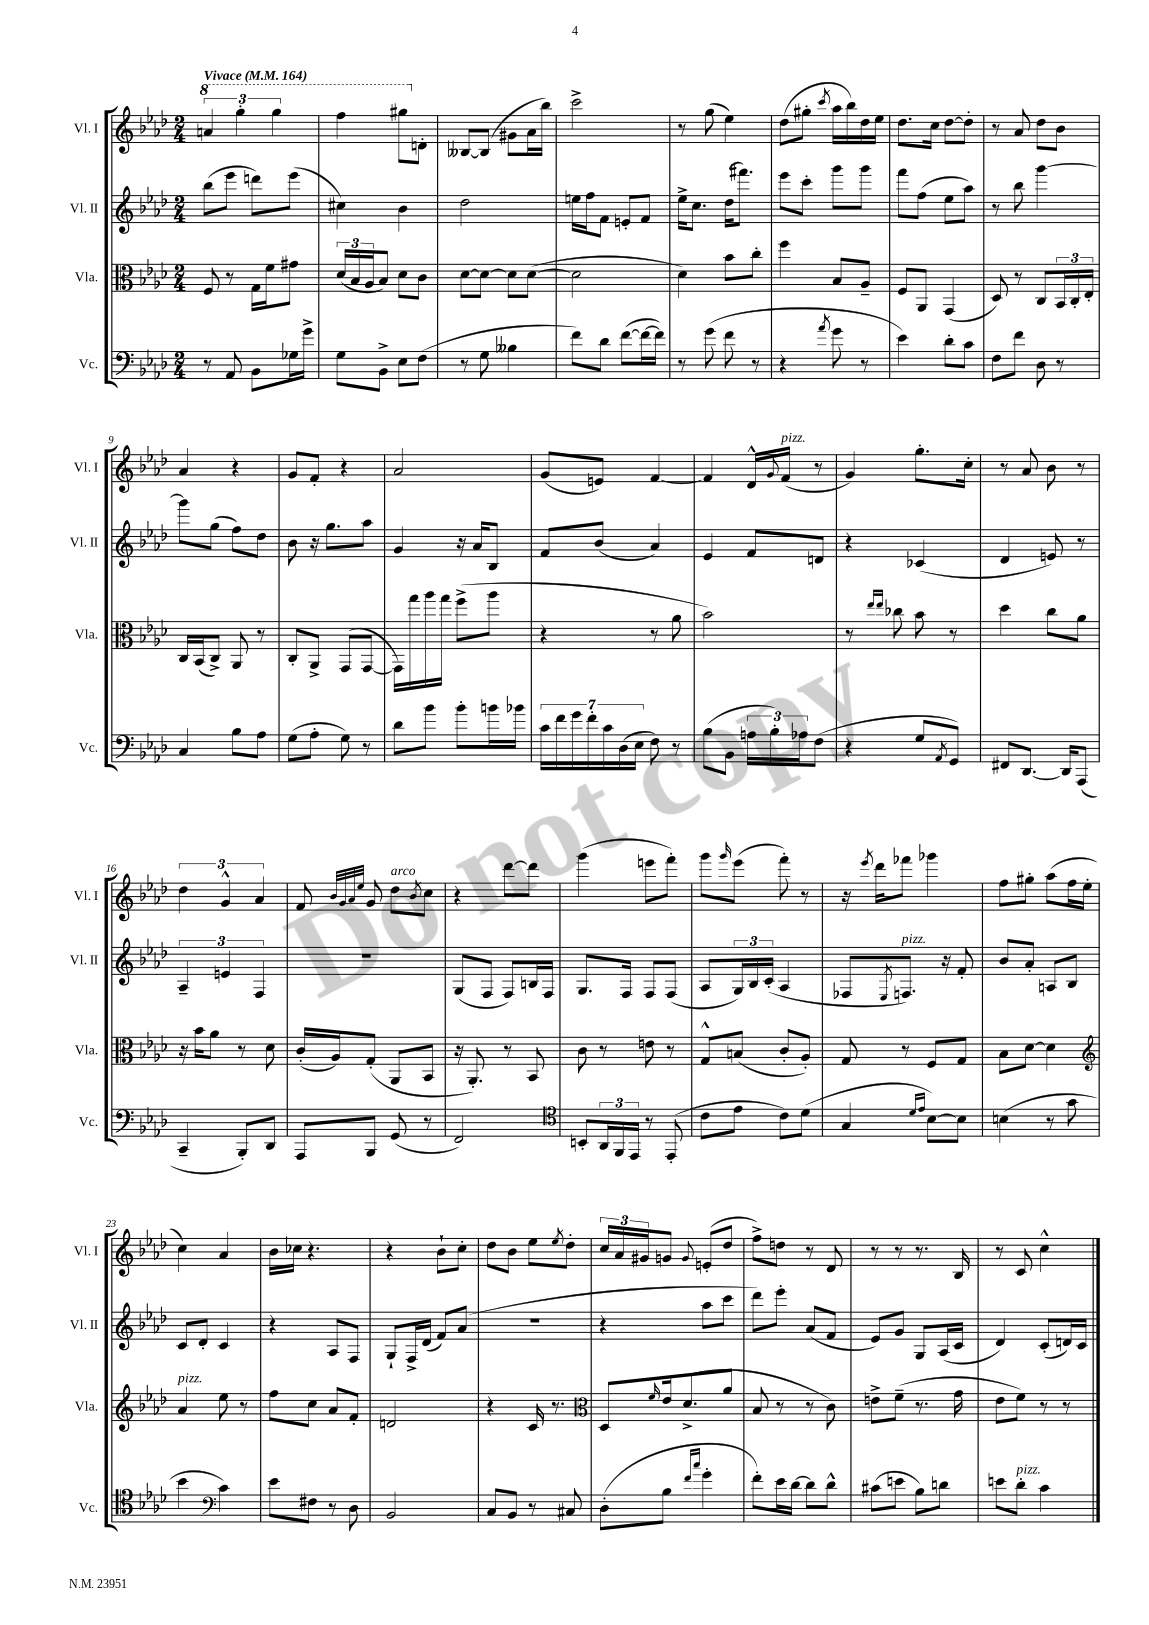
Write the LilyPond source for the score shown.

<<
\new StaffGroup <<
\new Staff = "s0" \with { instrumentName = "Vl. I" shortInstrumentName = "Vl. I" } {
    \clef treble \key aes \major \numericTimeSignature \time 2/4 \tempo "Vivace" 4 = 164
    \tuplet 3/2 { \ottava #1 a''4 g'''4-. g'''4 } |
    f'''4 gis'''8 \ottava #0 d'8-. |
    beses8~ beses8( gis'8 aes'16 bes''16) |
    c'''2-> |
    r8 g''8( ees''4) |
    des''8( gis''8-. \acciaccatura { c'''8 } aes''16 bes''16) des''16 ees''16 |
    des''8. c''16 des''8~ des''8-. |
    r8 aes'8 des''8 bes'8 |
    aes'4 r4 |
    g'8 f'8-. r4 |
    aes'2 |
    g'8( e'8) f'4~ |
    f'4 des'16-^ \appoggiatura { g'8 } f'16^\markup { \italic "pizz." }( r8 |
    g'4) g''8.-. c''16-. |
    r8 aes'8 bes'8 r8 |
    \tuplet 3/2 { des''4 g'4-^ aes'4 } |
    f'8 \grace { bes'32 g'32 aes'32 ees''32 } g'8 des''8^\markup { \italic "arco" } \acciaccatura { bes'8 } c''8 |
    r4 des'''8~ des'''8 |
    g'''4( e'''8 f'''8-.) |
    g'''8 \grace { g'''16 } ees'''8( f'''8-.) r8 |
    r16 \acciaccatura { ees'''8 } des'''16 fes'''8 ges'''4 |
    f''8 gis''8-. aes''8( f''16 ees''16-. |
    c''4) aes'4 |
    bes'16 ces''16 r4. |
    r4 bes'8-! c''8-. |
    des''8 bes'8 ees''8 \acciaccatura { ees''8 } des''8-. |
    \tuplet 3/2 { c''16 aes'16 gis'16 } g'8 \appoggiatura { g'8 } e'8-.( des''8 |
    f''8->) d''8 r8 des'8 |
    r8 r8 r8. bes16 |
    r8 c'8 c''4-^ \bar "|." |
}
\new Staff = "s1" \with { instrumentName = "Vl. II" shortInstrumentName = "Vl. II" } {
    \clef treble \key aes \major \numericTimeSignature \time 2/4
    bes''8( ees'''8 d'''8) ees'''8( |
    cis''4) bes'4 |
    des''2 |
    e''16 f''16 f'8 e'8-. f'8 |
    ees''16-> c''8. des''16( fis'''8.) |
    ees'''8 c'''8-. g'''8 g'''8 |
    f'''8 f''8( ees''8 aes''8) |
    r8 bes''8 g'''4~ |
    g'''8 g''8( f''8) des''8 |
    bes'8 r16 g''8. aes''8 |
    g'4 r16 aes'16 bes8 |
    f'8 bes'8( aes'4) |
    ees'4 f'8 d'8 |
    r4 ces'4( |
    des'4 e'8) r8 |
    \tuplet 3/2 { aes4-- e'4 f4 } |
    R2 |
    g8( f8 f8) b16 f16 |
    g8. f16 f8 f8( |
    aes8 \tuplet 3/2 { g16) bes16 c'16-.( } aes4 |
    fes8 \acciaccatura { ees8 } f8.^\markup { \italic "pizz." }) r16 f'8-. |
    bes'8 aes'8-. a8 bes8 |
    c'8 des'8-. c'4 |
    r4 aes8 f8 |
    g8-! f16-> des'16( f'8) aes'8( |
    R2 |
    r4 aes''8 c'''8 |
    des'''8) ees'''8-. aes'8( f'8 |
    ees'8) g'8 g8 aes16( c'16 |
    des'4) c'8-.( d'16) c'16 \bar "|." |
}
\new Staff = "s2" \with { instrumentName = "Vla." shortInstrumentName = "Vla." } {
    \clef alto \key aes \major \numericTimeSignature \time 2/4
    f8 r8 g16 f'16 gis'8 |
    \tuplet 3/2 { des'16( bes16 aes16 } bes8) des'8 c'8 |
    des'8~ des'8~ des'8 des'8~( |
    des'2 |
    des'4) bes'8 c''8-. |
    f''4 bes8 aes8-- |
    f8 aes,8 g,4( |
    des8) r8 c8 \tuplet 3/2 { bes,16 c16-. ees16-. } |
    c16 bes,16( c8->) aes,8 r8 |
    c8-. aes,8-> g,8( g,8~ |
    g,16) g''16 aes''16 g''16 f''8->( aes''8 |
    r4 r8 aes'8 |
    bes'2) |
    r8 \grace { ees''16 ees''16 } ces''8 bes'8 r8 |
    des''4 c''8 aes'8 |
    r16 bes'16 aes'8 r8 des'8 |
    c'16-.( aes16) g8-.( aes,8 bes,8 |
    r16 aes,8.-.) r8 bes,8 |
    c'8 r8 e'8 r8 |
    g8-^ b8( c'8-. aes8-.) |
    g8 r8 f8 g8 |
    bes8 des'8~ des'4 |
    \clef treble aes'4^\markup { \italic "pizz." } ees''8 r8 |
    f''8 c''8 aes'8 f'8-. |
    d'2 |
    r4 c'16 r8. |
    \clef alto des8 \grace { f'16 } ees'16 des'8.->( aes'8 |
    bes8 r8 r8 c'8) |
    e'8-> f'8--( r8. g'16 |
    ees'8 f'8) r8 r8 \bar "|." |
}
\new Staff = "s3" \with { instrumentName = "Vc." shortInstrumentName = "Vc." } {
    \clef bass \key aes \major \numericTimeSignature \time 2/4
    r8 aes,8 bes,8 ges16 g'16-> |
    g8 bes,8-> ees8 f8( |
    r8 g8 beses4 |
    f'8) des'8 f'8~( f'16~ f'16) |
    r8 g'8( f'8 r8 |
    r4 \acciaccatura { aes'8 } g'8 r8 |
    ees'4) des'8-. c'8 |
    f8 f'8 des8 r8 |
    c4 bes8 aes8 |
    g8( aes8-. g8) r8 |
    des'8 bes'8 bes'8-. b'16 bes'16 |
    \tuplet 7/4 { c'16 f'16 g'16 f'16-. c'16 des16( ees16 } f8) r8 |
    bes8( bes,8 \tuplet 3/2 { a16 bes16-.) aes16 } f8( |
    r4 g8 \acciaccatura { aes,8 } g,8) |
    fis,8 des,8.~ des,16 aes,,8( |
    c,4-- bes,,8-.) des,8 |
    aes,,8 bes,,8 g,8( r8 |
    f,2) |
    \clef tenor b,8-. \tuplet 3/2 { aes,16 f,16 ees,16 } r8 ees,8-.( |
    c'8 ees'8 c'8) des'8( |
    g4 \grace { des'16 ees'16 } bes8~) bes8 |
    b4( r8 g'8 |
    bes'4 \clef bass c'4) |
    ees'8 fis8 r8 des8 |
    bes,2 |
    c8 bes,8 r8 cis8 |
    des8-.( bes8 \grace { f'16 c''16 } g'4-. |
    f'8-.) ees'16 des'16~ des'8 des'8-^ |
    cis'8( e'8 bes8) d'8 |
    e'8 des'8-.^\markup { \italic "pizz." } c'4 \bar "|." |
}
>>
>>
